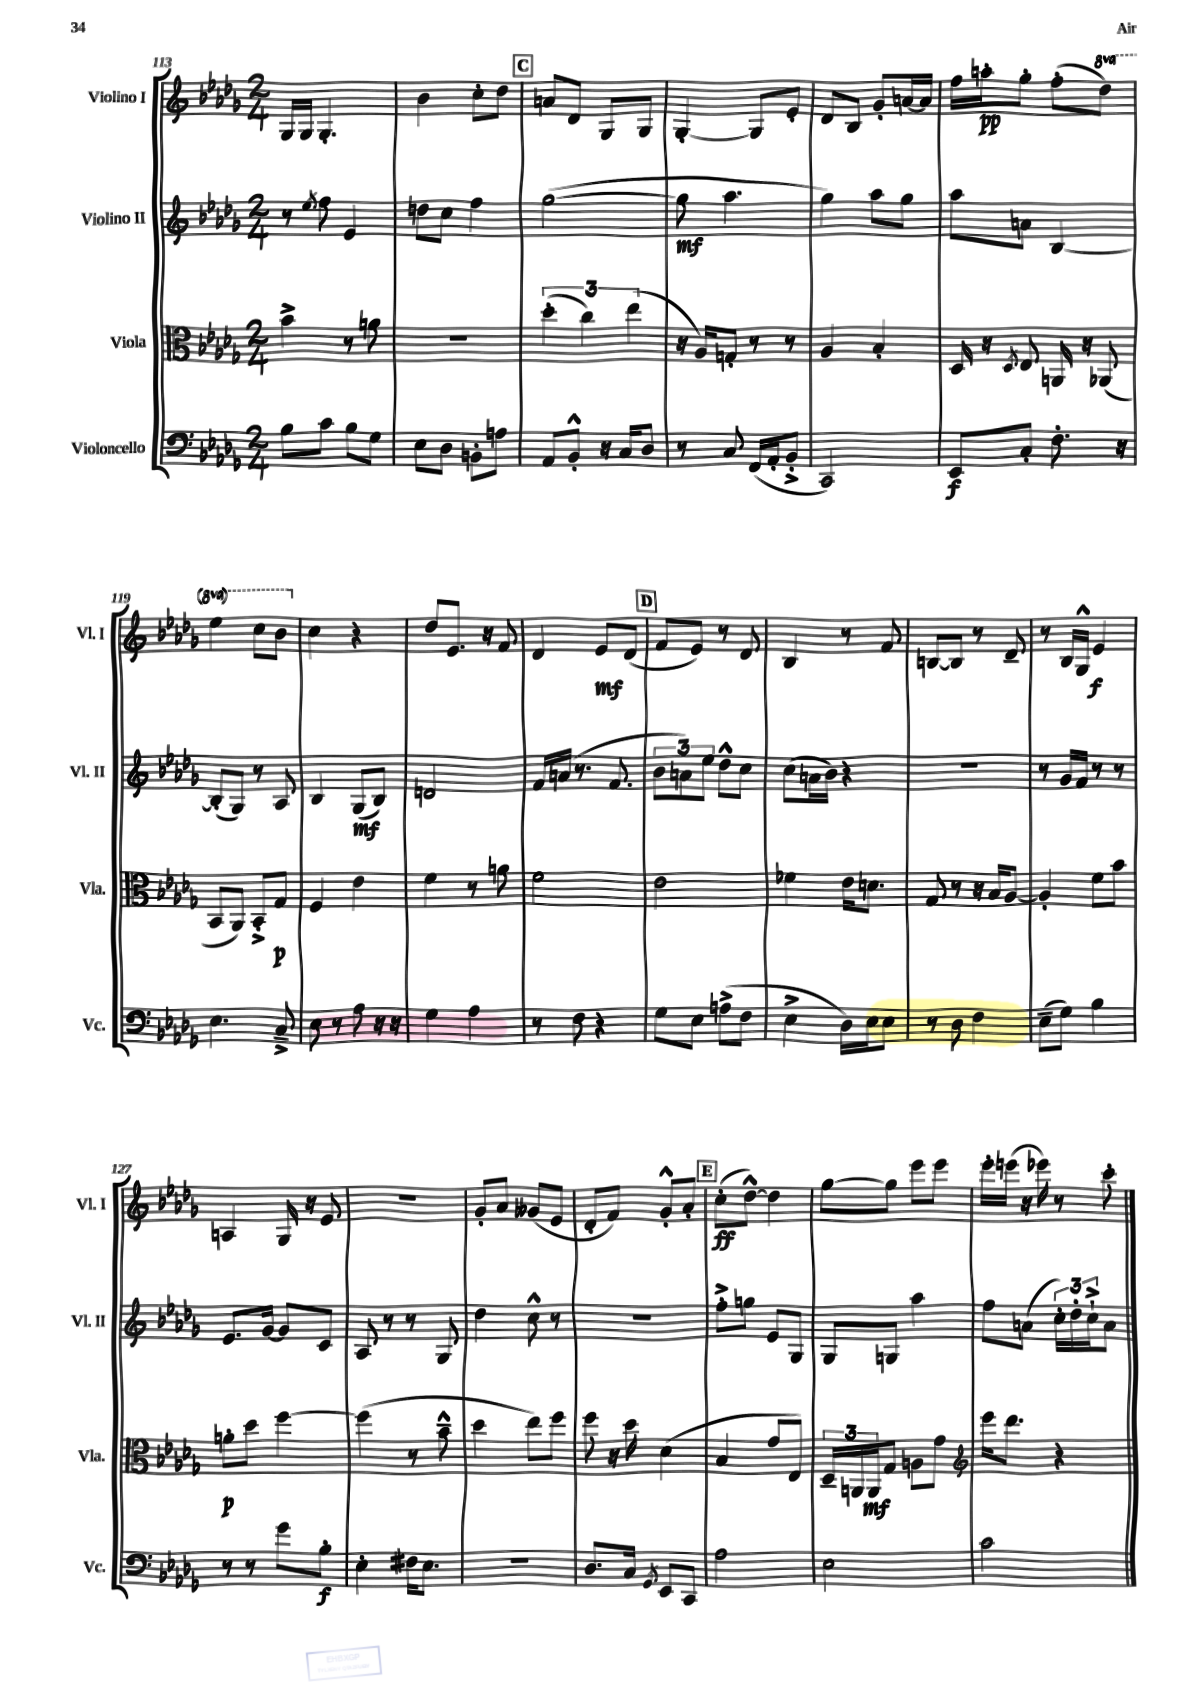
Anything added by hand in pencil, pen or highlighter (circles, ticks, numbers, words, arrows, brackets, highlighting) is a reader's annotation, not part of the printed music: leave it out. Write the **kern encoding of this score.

**kern	**kern	**kern	**kern
*staff4	*staff3	*staff2	*staff1
*clefF4	*clefC3	*clefG2	*clefG2
*k[b-e-a-d-g-]	*k[b-e-a-d-g-]	*k[b-e-a-d-g-]	*k[b-e-a-d-g-]
*M2/4	*M2/4	*M2/4	*M2/4
8B-	4b-^	8r	16G-
.	.	.	16G-
.	.	8qee-	.
8c	.	8ff	4.G-'
8B-	8r	4e-	.
8G-	8a	.	.
=	=	=	=
8E-	2r	8dd	4b-
8D-	.	8cc	.
8BB'	.	4ff	8cc'
8A	.	.	8dd-
=	=	=	=
8AA-	(6dd-'	([2gg-	8a
8BB-'^^	.	.	8d-
.	6cc)	.	.
16r	.	.	8G-
16C	.	.	.
.	(6ee-	.	.
8D-	.	.	8G-
=	=	=	=
8r	16r	8gg-]	[4G-'
.	16A-)	.	.
8C	8G'	4.aa-	.
(16FF	8r	.	8G-]
16AA-'	.	.	.
8BB-'^	8r	.	8e-'
=	=	=	=
2CC)	4A-	4gg-)	8d-
.	.	.	8B-
.	4B-'	8aa-	8g-'
.	.	8gg-	[16a
.	.	.	16a]
=	=	=	=
8EE-	16D-	8aa-	16ff
.	16r	.	16aa'
.	8qD-	.	.
8C'	8E-	8a	8gg-'
8.F'	16AA	[4B-	(8ff'
.	16r	.	.
.	(8AA-	.	8ddd-)
16r	.	.	.
=	=	=	=
4.E-	8BB-	(8B-']	4eee-
.	8AA-)	8G-)	.
.	8BB-'^	8r	8ccc
8C~^	8G-	8A-	8bb-
=	=	=	=
8E-	4F	4B-	4cc
8r	.	.	.
8A-	4e-	(8G-	4r
16r	.	8B-)	.
16r	.	.	.
=	=	=	=
4G-	4f	2d	8dd-
.	.	.	8.e-
4A-	8r	.	.
.	.	.	16r
.	8a	.	8f
=	=	=	=
8r	2f	16f	4d-
.	.	(16a	.
8F	.	8.r	.
4r	.	.	8e-
.	.	8.f	.
.	.	.	(8d-
=	=	=	=
8G-	2e-	12b-	8f
.	.	12a)	.
8E-	.	.	8e-)
.	.	12ee-	.
(8A^	.	8dd-^^	8r
8F	.	8cc	8d-
=	=	=	=
4E-^	4f-	(8cc	4B-
.	.	16a	.
.	.	16b-)	.
16D-)	16e-	4r	8r
16E-	8.d	.	.
8E-	.	.	8f
=	=	=	=
8r	8G-	2r	[8B
8D-	8r	.	8B]
4F	16r	.	8r
.	16B-	.	.
.	[8A-	.	8d-~
=	=	=	=
(8E-~	4A-']	8r	8r
8G-)	.	16g-	16B-
.	.	16f	16G-^^
4B-	8f	8r	4e-
.	8b-	8r	.
=	=	=	=
8r	8a'	8.e-	4A
8r	8dd-	.	.
.	.	[16g-	.
8g-	[4ff	8g-]	16G-
.	.	.	16r
8B-'	.	8c	8e-
=	=	=	=
4E-'	(4ff]	8A-	2r
.	.	8r	.
16F#	8r	8r	.
8.E-	.	.	.
.	8b-~^^	8G-	.
=	=	=	=
2r	4dd-	4dd-	8g-'
.	.	.	8a-
.	8ee-)	8cc^^	(8g--
.	8ff	8r	8e-
=	=	=	=
8.D-	8ff	2r	8d-'
.	16r	.	8f)
16C	16dd-	.	.
8qGG-	.	.	.
8EE-	(4d-	.	8g-'^^
8CC	.	.	8a-'
=	=	=	=
2A-	4B-	8ff'^	(8cc'
.	.	8gg	[8dd-^^)
.	8g-	8e-	4dd-]
.	8E-)	8G-	.
=	=	=	=
2E-	24D-~	8G-	[8gg-
.	24AA	.	.
.	24AA	.	.
.	8G-	8G	8gg-]
.	8A	4aa-	8eee-
.	8g-	.	8eee-
=	=	=	=
*	*clefG2	*	*
2c	16eee-	8ff	16eee-'
.	8.ddd-	.	(16eee
.	.	(8a	16r
.	.	.	16eee-)
.	4r	24cc')	8r
.	.	24dd-'	.
.	.	24cc`^	.
.	.	8a	8ccc'
==	==	==	==
*-	*-	*-	*-
